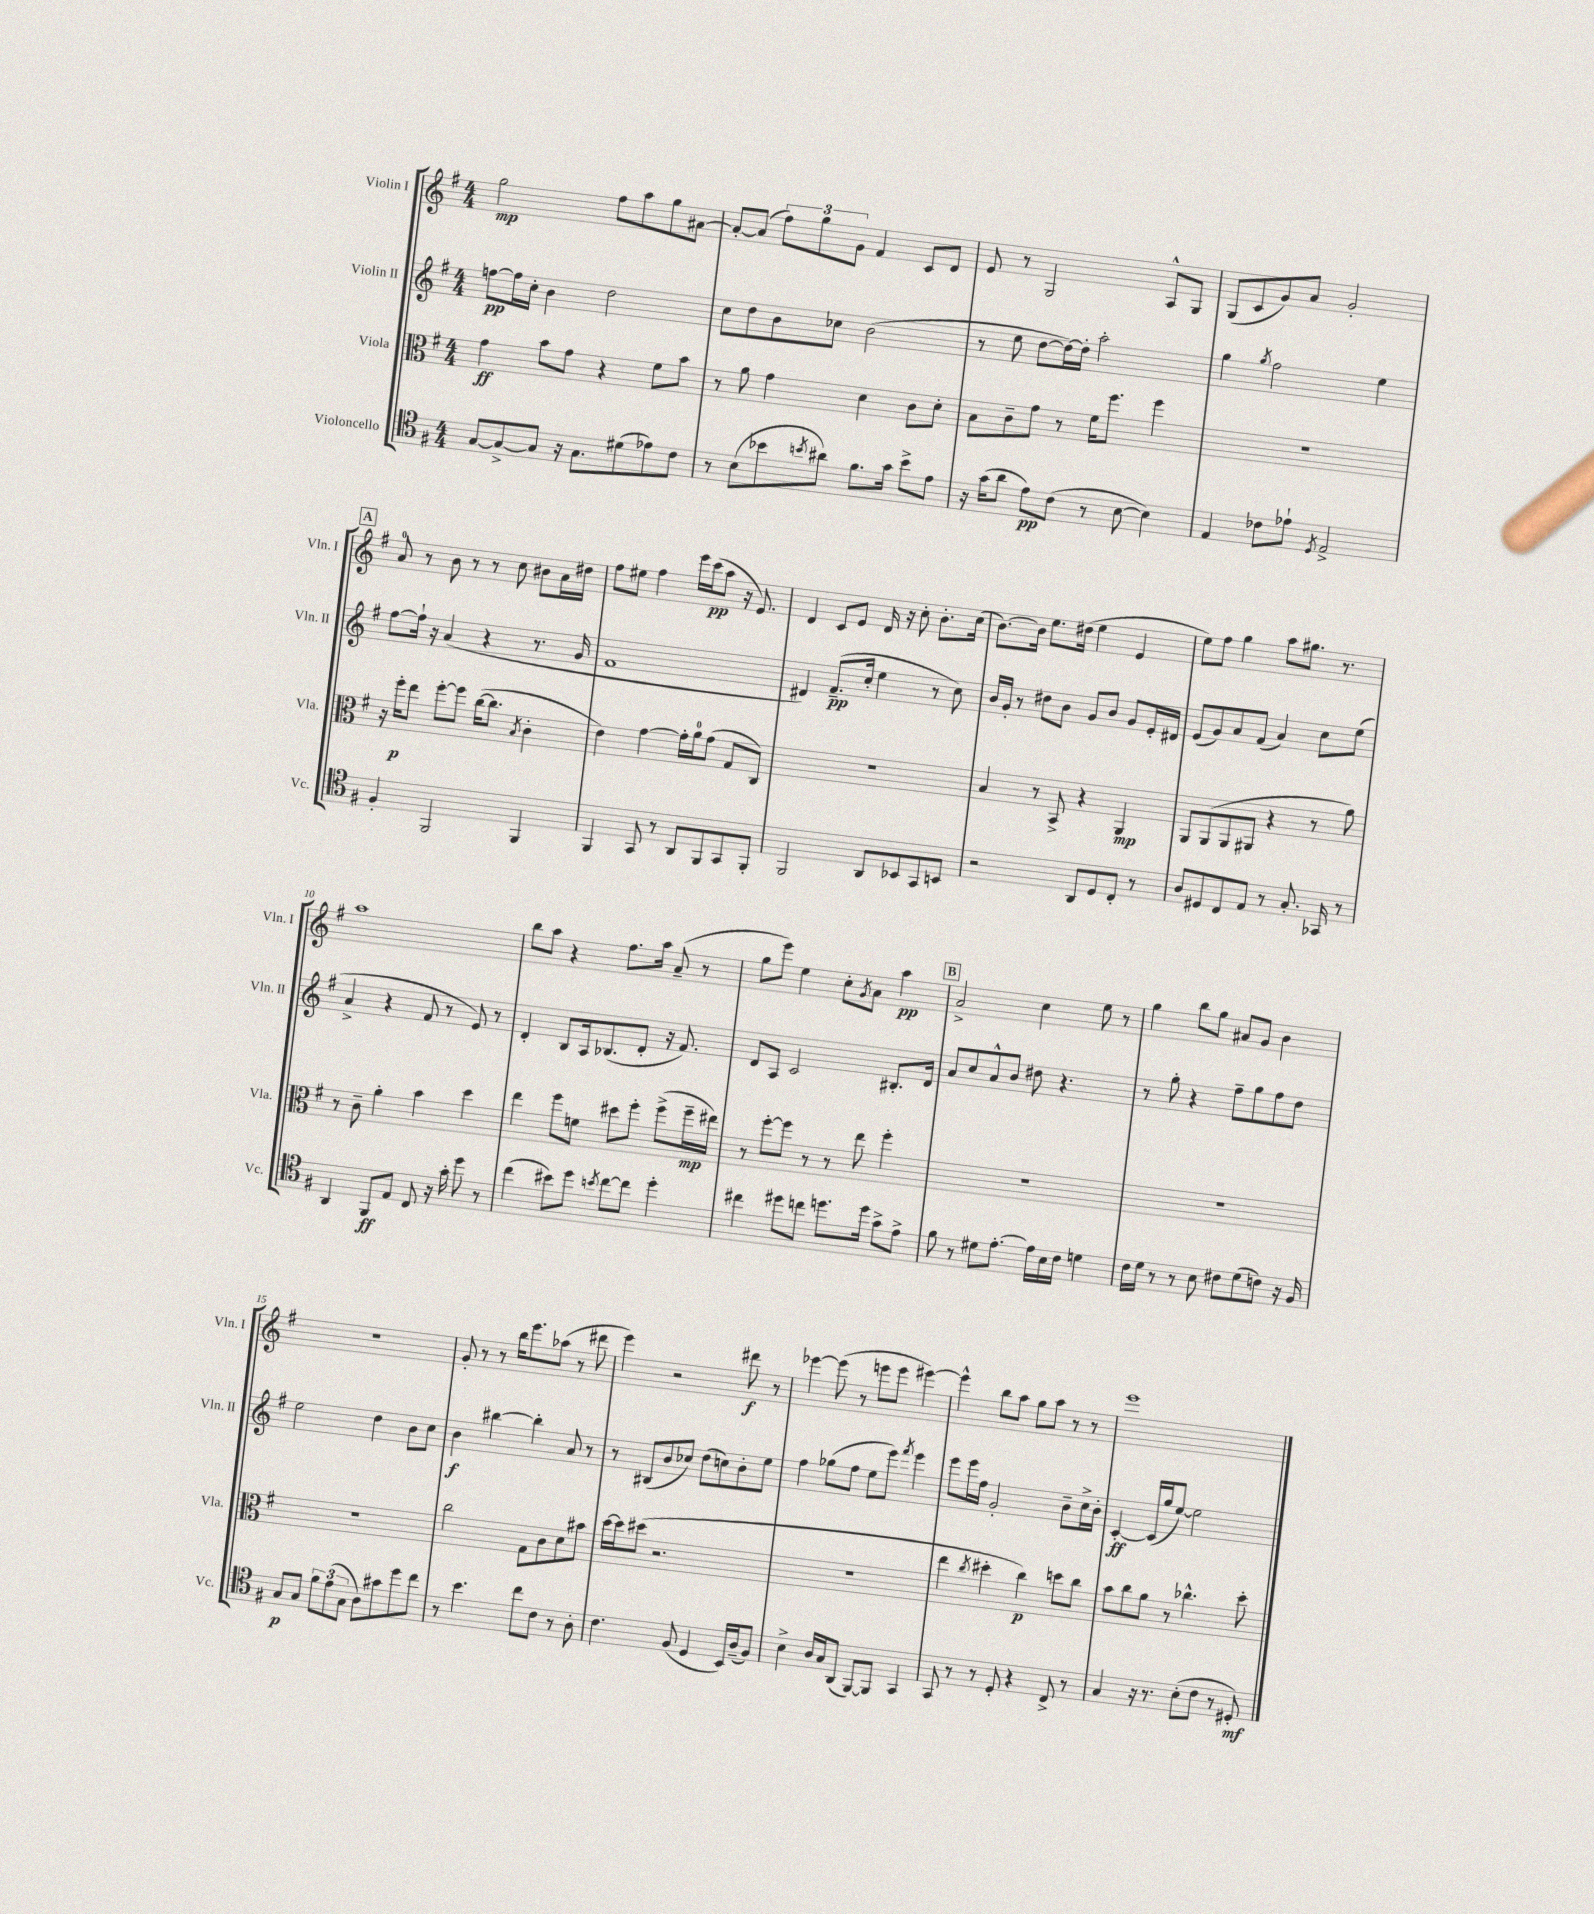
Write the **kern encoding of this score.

**kern	**dynam	**kern	**dynam	**kern	**dynam	**kern	**dynam
*part4	*part4	*part3	*part3	*part2	*part2	*part1	*part1
*staff4	*staff4	*staff3	*staff3	*staff2	*staff2	*staff1	*staff1
*I"Violoncello	*	*I"Viola	*	*I"Violin II	*	*I"Violin I	*
*I'Vc.	*	*I'Vla.	*	*I'Vln. II	*	*I'Vln. I	*
*clefC4	*	*clefC3	*	*clefG2	*	*clefG2	*
*k[f#]	*	*k[f#]	*	*k[f#]	*	*k[f#]	*
*M4/4	*	*M4/4	*	*M4/4	*	*M4/4	*
=1	=1	=1	=1	=1	=1	=1	=1
[8G/L	.	4g\	ff	[8ffn\L	pp	2gg\	mp
8G^/_	.	.	.	16ff\L]	.	.	.
.	.	.	.	16cc'\JJ	.	.	.
8G/J]	.	8b\L	.	4b\	.	.	.
16r	.	8g\J	.	.	.	.	.
8.G\L	.	.	.	.	.	.	.
.	.	4r	.	2dd\	.	8ff#\L	.
(8d#X\	.	.	.	.	.	8aa\	.
8e-X\)	.	8f#\L	.	.	.	8gg\	.
8c\J	.	8b\J	.	.	.	[8a#X\J	.
=2	=2	=2	=2	=2	=2	=2	=2
8r	.	8r	.	8cc\L	.	8a#'/L_	.
(8B\L	.	8a\	.	8dd\	.	(8a#/J]	.
8b-X\	.	4g\	.	8b\	.	12ff#\L)	.
.	.	.	.	.	.	12gg\	.
8qbn/	.	.	.	.	.	.	.
8a#X\J)	.	.	.	8cc-X\J	.	.	.
.	.	.	.	.	.	12g\J	.
8.f#\L	.	4d\	.	(2b\	.	4f#/	.
16g\Jk	.	.	.	.	.	.	.
8b^\L	.	8c\L	.	.	.	8c/L	.
8e\J	.	8d'\J	.	.	.	8d/J	.
=3	=3	=3	=3	=3	=3	=3	=3
16r	.	8B\L	.	8r	.	8e/	.
(16g\KL	.	.	.	.	.	.	.
8a\J	.	8c~\	.	8ee\	.	8r	.
8e\L)	pp	8g\J	.	[8dd\L	.	2G/	.
(8c\J	.	8r	.	16dd\L_)	.	.	.
.	.	.	.	16dd'\JJ]	.	.	.
8r	.	16f#\KL	.	2aa'\	.	.	.
.	.	8.ff#\J	.	.	.	.	.
[8B\	.	.	.	.	.	.	.
4B\])	.	4ff#\	.	.	.	8A^^/L	.
.	.	.	.	.	.	8G/J	.
=4	=4	=4	=4	=4	=4	=4	=4
4E/	.	1r	.	4gg\	.	(8G/L	.
.	.	.	.	.	.	8c/	.
.	.	.	.	8qgg/	.	.	.
8c-X\L	.	.	.	2ff#\	.	8g/)	.
8e-X`\J	.	.	.	.	.	8a/J	.
8qD/	.	.	.	.	.	.	.
2E^/	.	.	.	.	.	2g'/	.
.	.	.	.	4ee\	.	.	.
!!LO:LB:g=z
!!LO:REH:place=s1:t=A
=5	=5	=5	=5	=5	=5	=5	=5
4F#'/	.	16r	.	[8ff#\L	.	8a/	.
.	.	16ff#'\KL	p	.	.	.	.
.	.	8ee\J	.	16ff#`\Jk]	.	8r	.
.	.	.	.	16r	.	.	.
2FF#/	.	[8ff#'\L	.	(4a/	.	8b\	.
.	.	8ff#\J]	.	.	.	8r	.
.	.	([16cc\KL	.	4r	.	8r	.
.	.	8.cc\J]	.	.	.	.	.
.	.	.	.	.	.	8cc\	.
.	.	8qB/	.	.	.	.	.
4FF#/	.	4c'\	.	8.r	.	8b#X\L	.
.	.	.	.	.	.	16a\L	.
.	.	.	.	16g/	.	16dd#X\JJ	.
=6	=6	=6	=6	=6	=6	=6	=6
4FF#/	.	4e\)	.	1f#	.	8ff#\L	.
.	.	.	.	.	.	8ee#X\J	.
8GG/	.	[4g\	.	.	.	4ff#\	.
8r	.	.	.	.	.	.	.
8AA/L	.	16g'\LL]	.	.	.	16eee\LL	.
.	.	16a\J	.	.	.	(16ccc\J	pp
8FF#/	.	(8g\J	.	.	.	8aa\J	.
8GG/	.	8G/L	.	.	.	16r	.
.	.	.	.	.	.	8.e/)	.
8FF#'/J	.	8C/J)	.	.	.	.	.
=7	=7	=7	=7	=7	=7	=7	=7
2FF#/	.	1r	.	4d#X/)	.	4d/	.
.	.	.	.	(8.f#~/L	pp	8c/L	.
.	.	.	.	.	.	8e/J	.
.	.	.	.	16cc'/Jk	.	.	.
8AA/L	.	.	.	4ee\	.	16d/	.
.	.	.	.	.	.	16r	.
8BB-X/	.	.	.	.	.	8cc'\	.
8GG/	.	.	.	8r	.	8.b'\L	.
8BBn/J	.	.	.	8cc\)	.	.	.
.	.	.	.	.	.	(16cc\Jk	.
=8	=8	=8	=8	=8	=8	=8	=8
2r	.	4B/	.	16b/LL	.	[8.b\L)	.
.	.	.	.	16g'/JJ	.	.	.
.	.	.	.	8r	.	.	.
.	.	.	.	.	.	16b\Jk]	.
.	.	8r	.	8dd#X\L	.	8.ee\L	.
.	.	8BB^/	.	8b\J	.	.	.
.	.	.	.	.	.	(16dd#X\Jk	.
8AA/L	.	4r	.	8g/L	.	4ee\	.
8D/	.	.	.	8b/J	.	.	.
8C'/J	.	4AA/	mp	8g/L	.	4e/	.
8r	.	.	.	16e'/L	.	.	.
.	.	.	.	16d#X/JJ	.	.	.
=9	=9	=9	=9	=9	=9	=9	=9
8A/L	.	8AA/L	.	(8e/L	.	8ee\L)	.
8D#X/	.	(8AA/	.	8g/)	.	8ff#\J	.
8C/	.	8AA/	.	8a/	.	4gg\	.
8E/J	.	8AA#X/J	.	(8f#/J	.	.	.
8r	.	4r	.	4a/)	.	8aa\L	.
8.G'/	.	.	.	.	.	8.gg#X\J	.
.	.	8r	.	8cc\L	.	.	.
16GG-X/	.	.	.	.	.	8.r	.
8r	.	8a\)	.	(8ee\J	.	.	.
!!LO:LB:g=z
=10	=10	=10	=10	=10	=10	=10	=10
4AA/	.	8r	.	4a^/	.	1aa	.
.	.	8c~\	.	.	.	.	.
8FF#/L	ff	4a'\	.	4r	.	.	.
8E/J	.	.	.	.	.	.	.
8C/	.	4b\	.	8f#/	.	.	.
16r	.	.	.	8r	.	.	.
16g'\	.	.	.	.	.	.	.
8dd\	.	4dd\	.	8e/)	.	.	.
8r	.	.	.	8r	.	.	.
=11	=11	=11	=11	=11	=11	=11	=11
(4cc\	.	4ee\	.	4d'/	.	8bb\L	.
.	.	.	.	.	.	8aa\J	.
8b#X\L)	.	8ff#\L	.	8B/L	.	4r	.
8dd\J	.	8fn\J	.	16A/k	.	.	.
.	.	.	.	(8.B-X/	.	.	.
8qbn/	.	.	.	.	.	.	.
[8cc\L	.	8dd#X\L	.	.	.	8.ff#\L	.
8cc\J]	.	8ff#'\J	.	8d'/J	.	.	.
.	.	.	.	.	.	16aa\Jk	.
4dd'\	.	(8ff#^\L	.	16r	.	(8a~/	.
.	.	.	.	8.f#/)	.	.	.
.	.	16ff#~\L	mp	.	.	8r	.
.	.	16ee#X\JJ)	.	.	.	.	.
=12	=12	=12	=12	=12	=12	=12	=12
4cc#X\	.	8r	.	8d/L	.	8gg\L	.
.	.	[8ff#'\L	.	8A/J	.	8eee\J)	.
8dd#X\L	.	8ff#\J]	.	2c/	.	4ee\	.
8ccn\J	.	8r	.	.	.	.	.
8.ddn\L	.	8r	.	.	.	8cc'\L	.
.	.	.	.	.	.	8qg/	.
.	.	8ee\	.	.	.	8a\J	.
16dd\Jk	.	.	.	.	.	.	.
8g^\L	.	4ff#'\	.	8.B#X'/L	.	4aa\	pp
8e^\J	.	.	.	.	.	.	.
.	.	.	.	16d/Jk	.	.	.
!!LO:REH:place=s1:t=B
=13	=13	=13	=13	=13	=13	=13	=13
8f#\	.	1r	.	8a/L	.	2a^/	.
8r	.	.	.	8cc/	.	.	.
8d#X\L	.	.	.	8a^^/	.	.	.
[8.e'\J	.	.	.	8b/J	.	.	.
.	.	.	.	8dd#X\	.	4cc\	.
16e\LL]	.	.	.	.	.	.	.
16B\	.	.	.	4.r	.	.	.
16c\JJ	.	.	.	.	.	.	.
4dn\	.	.	.	.	.	8ee\	.
.	.	.	.	.	.	8r	.
=14	=14	=14	=14	=14	=14	=14	=14
16c\LL	.	1r	.	8r	.	4gg\	.
16d\JJ	.	.	.	.	.	.	.
8r	.	.	.	8gg'\	.	.	.
8r	.	.	.	4r	.	8bb\L	.
8B\	.	.	.	.	.	8gg\J	.
8c#X\L	.	.	.	8ff#~\L	.	8a#X/L	.
(8d\	.	.	.	8gg\	.	8g/J	.
8cn\J)	.	.	.	8ff#\	.	4b\	.
16r	.	.	.	8dd\J	.	.	.
16F#/	.	.	.	.	.	.	.
!!LO:LB:g=z
=15	=15	=15	=15	=15	=15	=15	=15
8G/L	p	1r	.	2ee\	.	1r	.
8G/J	.	.	.	.	.	.	.
12f#\L	.	.	.	.	.	.	.
(12e\	.	.	.	.	.	.	.
12G\J	.	.	.	.	.	.	.
8A\L)	.	.	.	4dd\	.	.	.
8g#X\	.	.	.	.	.	.	.
8dd\	.	.	.	8b\L	.	.	.
8cc\J	.	.	.	8cc\J	.	.	.
=16	=16	=16	=16	=16	=16	=16	=16
8r	.	2cc\	.	4b\	f	8g'/	.
4.b\	.	.	.	.	.	8r	.
.	.	.	.	[4bb#X\	.	8r	.
.	.	.	.	.	.	16bb\KL	.
.	.	.	.	.	.	8.eee\	.
8cc\L	.	8G\L	.	4bb#'\]	.	.	.
8c\J	.	8c\	.	.	.	(8aa-X\J	.
8r	.	8d\	.	8a/	.	8r	.
8A'\	.	8b#X\J	.	8r	.	8ddd#X\	.
=17	=17	=17	=17	=17	=17	=17	=17
4.c\	.	[16dd\LL	.	8r	.	4eee\)	.
.	.	16dd\J]	.	.	.	.	.
.	.	(8dd#X\J	.	(8B#X/L	.	.	.
.	.	2.r	.	8b/	.	2r	.
(8F#/	.	.	.	8cc-X/J)	.	.	.
4D/	.	.	.	(8dd\L	.	.	.
.	.	.	.	8ccn\)	.	.	.
16BB/LL)	.	.	.	8b'\	.	8ddd#X\	f
(16A~/J	.	.	.	.	.	.	.
8F#/J)	.	.	.	8ee\J	.	8r	.
=18	=18	=18	=18	=18	=18	=18	=18
4B^\	.	1r	.	4ff#\	.	[4eee-X\	.
16A/LL	.	.	.	(8gg-X\L	.	(8eee-\]	.
16G/J	.	.	.	.	.	.	.
(8AA/J	.	.	.	8ff#\J	.	8r	.
[8FF#/L)	.	.	.	8ee\L	.	8eeen\L	.
8FF#/J]	.	.	.	8eee\J)	.	8eee\J	.
.	.	.	.	8qfff#/	.	.	.
4GG/	.	.	.	4eee\	.	[4eee#X\)	.
=19	=19	=19	=19	=19	=19	=19	=19
8GG/	.	4ee\	.	8eee\L	.	4eee#^^\]	.
8r	.	.	.	16eee\L	.	.	.
.	.	.	.	16ff#\JJ	.	.	.
.	.	8qcc/	.	.	.	.	.
8r	.	4dd#X'\	.	2g'/	.	8bb\L	.
8D'/	.	.	.	.	.	8aa\J	.
4r	.	4cc\)	p	.	.	8gg\L	.
.	.	.	.	.	.	8aa\J	.
8C^/	.	8ddn\L	.	8b~\L	.	8r	.
8r	.	8cc\J	.	16cc^\L	.	8r	.
.	.	.	.	16b'\JJ	.	.	.
=20	=20	=20	=20	=20	=20	=20	=20
4G/	.	8b\L	.	[4c'/	ff	1eee	.
.	.	8cc\	.	.	.	.	.
16r	.	8a\J	.	(16c/LL]	.	.	.
8.r	.	.	.	16gg/J	.	.	.
.	.	8r	.	[8ee/J)	.	.	.
(8B'\L	.	4.cc-X^^\	.	2ee\]	.	.	.
8c\J	.	.	.	.	.	.	.
8r	.	.	.	.	.	.	.
8D#X'/)	mf	8dd'\	.	.	.	.	.
==	==	==	==	==	==	==	==
*-	*-	*-	*-	*-	*-	*-	*-
